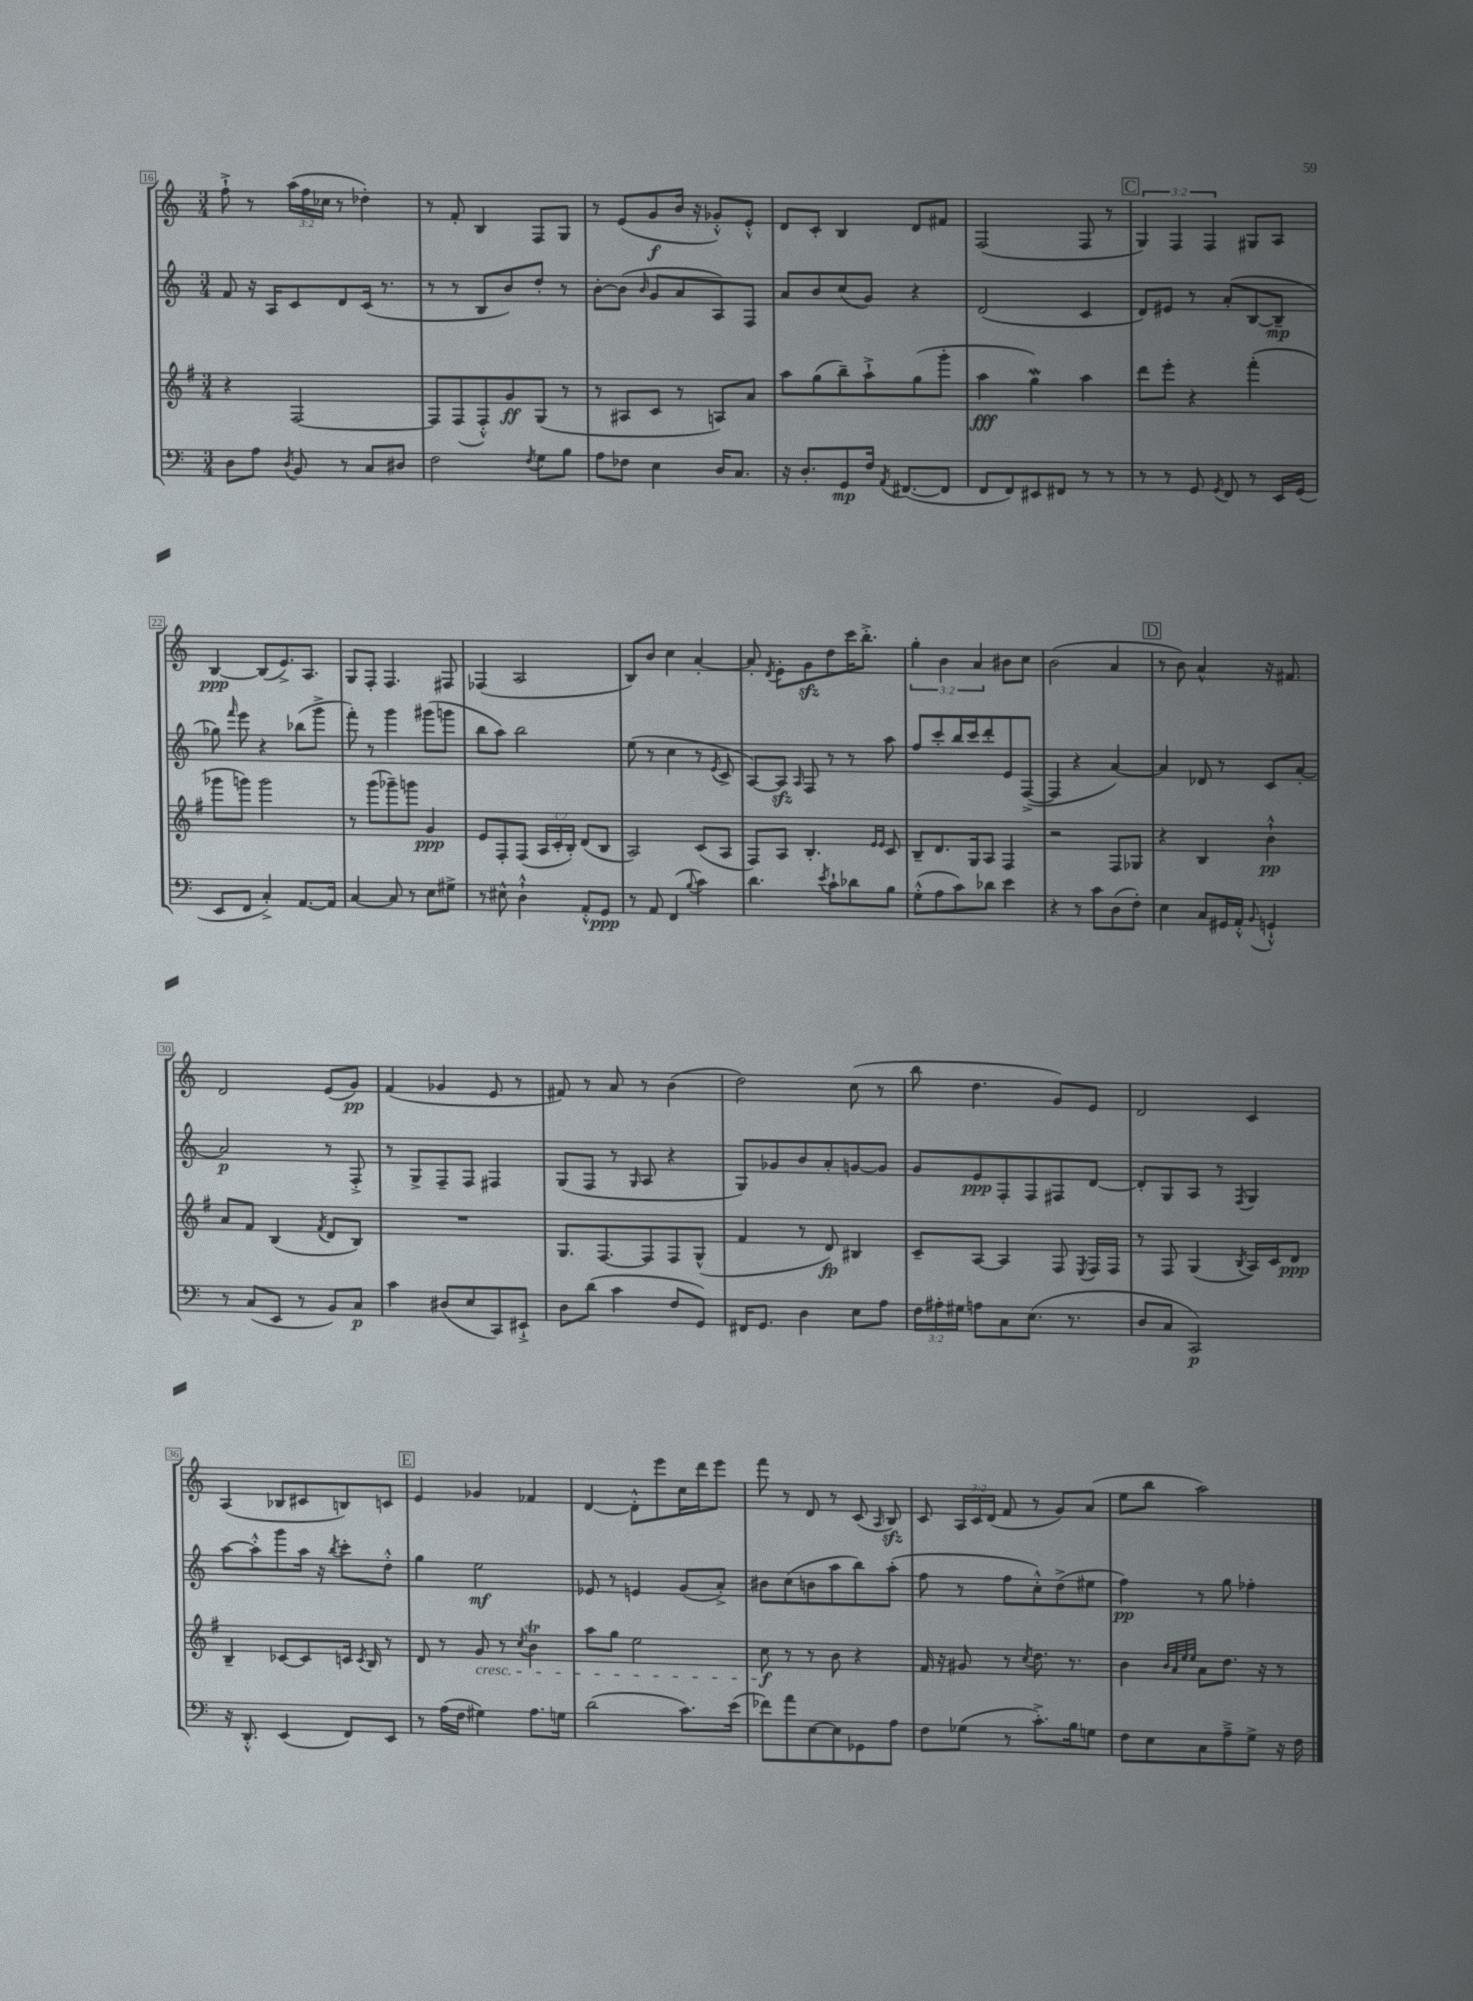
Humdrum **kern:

**kern	**kern	**kern	**kern
*staff4	*staff3	*staff2	*staff1
*clefF4	*clefG2	*clefG2	*clefG2
*k[]	*k[f#]	*k[]	*k[]
*M3/4	*M3/4	*M3/4	*M3/4
8D	4r	8f	8ff`^
8A	.	16r	8r
.	.	16A	.
8qD	.	.	.
8BB	[2F#	8c	(24aa
.	.	.	24ff
.	.	.	24cc-
8r	.	8d	8r
8C	.	(16c	4dd-')
.	.	8.r	.
8D#	.	.	.
=	=	=	=
2F	8F#]	8r	8r
.	(8F#	8r	8f'
.	8F#'^^)	8B	4B
.	8g	8b)	.
8qF	.	.	.
8G	(8G	8dd'	8F
8B	8r	8r	8G
=	=	=	=
8A	8r	[8b'	8r
8F-	8A#	(8b]	(8e
.	.	16qqb	.
4E	8c	8g	8g
.	8r	8a	16b
.	.	.	16r
16D	8A)	8A)	8g-'^^)
8.C	.	.	.
.	8a	8F	8e'^^
=	=	=	=
16r	8aa	8a	8d
8.D'	.	.	.
.	(8gg	8b	8c'
8GG	8bb~)	(8cc	4B
16F	8aa`^	8g)	.
8qAA	.	.	.
([8.FF#	.	.	.
.	(8gg	4r	8d
8FF#]	8ggg'	.	8f#
=	=	=	=
8FF	4aa	(2d	(2F
8FF)	.	.	.
8EE#	4gg)	.	.
8FF#	.	.	.
8r	4aa	4c	8F
8r	.	.	8r
=	=	=	=
8r	8ddd	8d)	6G)
8r	8eee'	8e#	.
.	.	.	6F
8GG	4r	8r	.
.	.	.	6F
8qGG	.	.	.
8FF	.	(8a'	.
8r	(4fff#'	[8B	8G#
16EE	.	8B~]	8A
(16GG	.	.	.
=	=	=	=
8EE	8ggg-	8gg-)	[4B
.	.	16qqfff	.
8FF	8ggg)	8eee	.
4C'^)	2ggg	4r	(8B]
.	.	.	8.e^)
[8.AA	.	(8bb-	.
.	.	.	8.A
.	.	8ggg^	.
16AA]	.	.	.
=	=	=	=
[4C	8r	8fff')	8G
.	(8ggg	8r	8F'
8C]	8ggg-~)	4ggg	4.F
8r	8ggg	.	.
8E	4g	(8ggg#	.
8G#^	.	8ggg	8F#
=	=	=	=
8r	8e	8bb	(4F-
8E#^^	8F#'	8aa)	.
4D`^^	(8F#	2bb	2A
.	24A	.	.
.	24c'	.	.
.	24B')	.	.
8AA'^^	(8d	.	.
8GG	8B	.	.
=	=	=	=
8r	2A)	(8ee	8B)
8AA	.	8r	8b
(4FF	.	4cc	4cc
8qqB	.	.	.
4c)	(8c	8r	[4a'
.	.	8qe	.
.	8A	8c^	.
=	=	=	=
4.d	8F#)	[8A)	8a']
.	.	.	8qd
.	8A	8A]	8e'
.	.	16qqA	.
.	4.B'	8F	8g
8qe	.	.	.
8c`	.	8r	8dd
8d-	.	8r	16ccc
.	.	.	8.bb'^
.	16qqe	.	.
.	16qqe	.	.
8B	8c	8aa	.
=	=	=	=
(8G'^^	8B~	8ff	6gg'
8A	8.d	8ccc'	.
.	.	.	6b
8c)	.	16bb	.
.	16G	16ccc	.
.	.	.	6a
8d-	8A	8ddd'	.
4e	4F#	8e	8b#
.	.	([8F^	8cc
=	=	=	=
4r	2r	4F]	(2b
8r	.	4r	.
8c	.	.	.
(8D	8F#	[4a)	4a
8F')	8G-	.	.
=	=	=	=
4E	4r	4a]	8r
.	.	.	8b)
8C	4B	8d-	4a^^
16GG#	.	8r	.
16AA'^^	.	.	.
8qqBB	.	.	.
4GG`^^	4b`^^	8c	16r
.	.	.	8.f#
.	.	[8a'	.
=	=	=	=
8r	8a	2a]	2d
(8C	8f#	.	.
8EE	(4B	.	.
8r	.	.	.
.	8qf#	.	.
8BB)	8d	8r	(8e
8C	8B)	8F'^	8g)
=	=	=	=
4c	2.r	8r	(4f
.	.	8G^	.
(8D#	.	8F~	4g-
8E	.	8F	.
8CC)	.	4F#	8e
8EE#`^	.	.	8r
=	=	=	=
8D	8.G	(8G	8f#)
(8d	.	8F	8r
.	[8.F#	.	.
4c	.	8r	8a
.	.	16qqG	.
.	8F#]	8A	8r
8F	8F#	4r	(4b
8GG)	(8G^^	.	.
=	=	=	=
16FF#	4f#	8G)	2dd)
8.GG	.	.	.
.	.	8g-	.
4D	8r	8b	.
.	8d)	8a'	.
8E	4B#	[8g	(8cc
8A	.	8g]	8r
=	=	=	=
24F	8c~	8g	8bb
24A#'	.	.	.
24G#	.	.	.
8A	[8A	8e	4.dd
8C	4A]	8F'	.
(8.E	.	8F	.
.	8F#	8F#	8g)
8.r	.	.	.
.	8qE	.	.
.	16F#	[8d	8e
.	16F#	.	.
=	=	=	=
8D	8r	8d']	2d
8C	8F#	8G	.
2CC)	(4G	8A	.
.	.	8r	.
.	8qB	8qF	.
.	16A)	4G	4c
.	16c	.	.
.	8d	.	.
=	=	=	=
16r	4B~	[8aa	(4A
8.DD'^^	.	.	.
.	.	8aa'^^]	.
(4EE	[8c-	8ggg	8B-
.	8c-]	16aa	8c#
.	.	16r	.
.	.	8qbb	.
8FF)	16c	8ccc'	8B)
.	8qc	.	.
.	16B	.	.
8EE	8r	8dd'^^	8c
=	=	=	=
8r	8d	4gg	4e
(16A	8r	.	.
16F	.	.	.
4G#)	8g	2ee	4g-
.	8r	.	.
.	8qcc	.	.
8.A	4b	.	4f-
16G	.	.	.
=	=	=	=
(2d	8aa	8e-	[4d
.	8gg	8r	.
.	2ee	4e	8d'^^]
.	.	.	8eee
8.c)	.	(8g	16cc
.	.	.	16ddd
.	.	8a'^)	8eee
(16e	.	.	.
=	=	=	=
8f-)	8cc	8b#	8fff
8a	8r	(8cc	8r
[8E	8r	8b	8d
8E]	8b	8aa	8r
8GG-	4r	8bb)	(8c
.	.	.	16qqA
8A	.	(8aa'	8B)
=	=	=	=
8F	16f#	8ff	8c
.	16r	.	.
(8G-	8g#	8r	24A
.	.	.	24c
.	.	.	(24d
8r	8r	8ff	8f
.	8qcc	.	.
8.c'^)	8.dd	8cc'^^)	8r
.	.	(8dd^	8g)
16B	8.r	.	.
8G	.	8ee#	(8a
=	=	=	=
8F	4b	4ff)	8ee
8E	.	.	8bb
.	32qqb	.	.
.	32qqa	.	.
.	32qqee	.	.
.	32qqee	.	.
8C	8a	8r	2aa)
8A~^	8.dd	8gg	.
8G^	.	4ff-'	.
.	16r	.	.
16r	8r	.	.
16F	.	.	.
==	==	==	==
*-	*-	*-	*-
